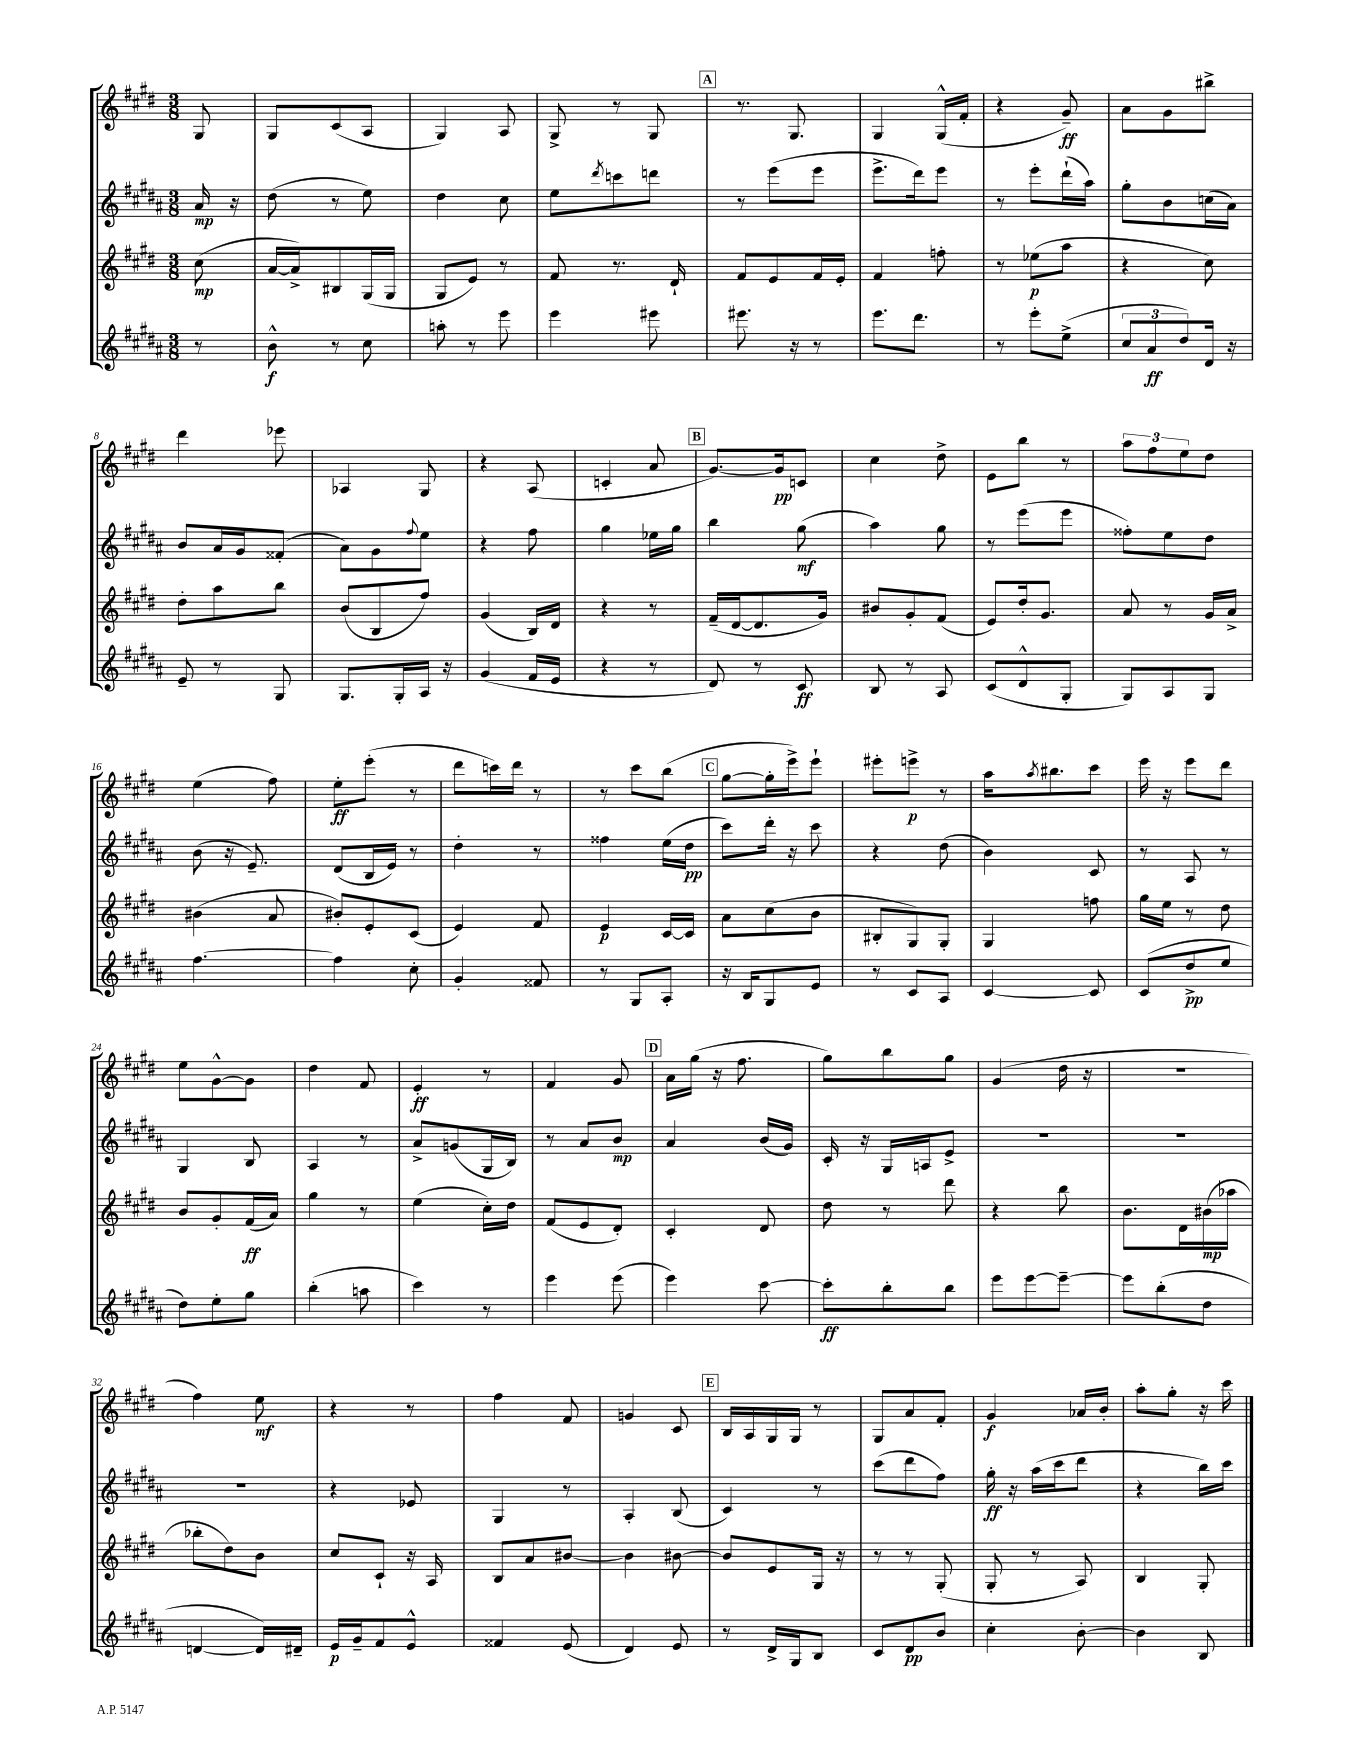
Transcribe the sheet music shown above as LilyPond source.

<<
\new StaffGroup <<
\new Staff = "s0" {
    \clef treble \key e \major \numericTimeSignature \time 3/8 \partial 8
    gis8 |
    gis8 cis'8( a8 |
    gis4) a8 |
    gis8-> r8 gis8 |
    \mark \markup { \box "A" } r8. gis8. |
    gis4 gis16-^( fis'16-. |
    r4 gis'8--\ff) |
    a'8 gis'8 bis''8-> |
    dis'''4 ees'''8 |
    aes4 gis8 |
    r4 a8( |
    c'4-. a'8 |
    \mark \markup { \box "B" } gis'8.~) gis'16\pp c'8 |
    cis''4 dis''8-> |
    e'8 b''8 r8 |
    \tuplet 3/2 { a''8 fis''8 e''8 } dis''8 |
    e''4( fis''8) |
    e''8-.\ff e'''8-.( r8 |
    dis'''8 c'''16) dis'''16 r8 |
    r8 cis'''8 b''8( |
    \mark \markup { \box "C" } gis''8~ gis''16-. e'''16->) e'''8-! |
    eis'''8-. e'''8->\p r8 |
    a''16 \acciaccatura { a''8 } bis''8. cis'''8 |
    e'''16 r16 e'''8 dis'''8 |
    e''8 gis'8~-^ gis'8 |
    dis''4 fis'8 |
    e'4-.\ff r8 |
    fis'4 gis'8 |
    \mark \markup { \box "D" } a'16 gis''16( r16 fis''8. |
    gis''8) b''8 gis''8 |
    gis'4( dis''16 r16 |
    R4. |
    fis''4) e''8\mf |
    r4 r8 |
    fis''4 fis'8 |
    g'4 cis'8 |
    \mark \markup { \box "E" } b16 a16 gis16 gis16 r8 |
    gis8 a'8 fis'8-. |
    gis'4\f aes'16 b'16-. |
    a''8-. gis''8-. r16 cis'''16 \bar "|." |
}
\new Staff = "s1" {
    \clef treble \key b \major \numericTimeSignature \time 3/8 \partial 8
    ais'16\mp r16 |
    dis''8( r8 e''8) |
    dis''4 cis''8 |
    e''8 \acciaccatura { dis'''8 } c'''8 d'''8 |
    \mark \markup { \box "A" } r8 e'''8( e'''8 |
    e'''8.-> dis'''16) e'''8 |
    r8 e'''8-. dis'''16-!( ais''16) |
    gis''8-. b'8 c''16( ais'16) |
    b'8 ais'16 gis'16 fisis'8-.( |
    ais'8) gis'8 \appoggiatura { fis''8 } e''8 |
    r4 fis''8 |
    gis''4 ees''16 gis''16 |
    \mark \markup { \box "B" } b''4 gis''8\mf( |
    ais''4) gis''8 |
    r8 e'''8( e'''8 |
    fisis''8-.) e''8 dis''8 |
    b'8( r16 e'8.--) |
    dis'8( b16 e'16) r8 |
    dis''4-. r8 |
    fisis''4 e''16( dis''16\pp |
    \mark \markup { \box "C" } cis'''8) dis'''16-. r16 cis'''8 |
    r4 dis''8( |
    b'4) cis'8 |
    r8 ais8 r8 |
    gis4 b8 |
    ais4 r8 |
    ais'8-> g'8( gis16 b16) |
    r8 ais'8 b'8\mp |
    \mark \markup { \box "D" } ais'4 b'16( gis'16) |
    cis'16-. r16 gis16 a16 e'8-> |
    R4. |
    R4. |
    R4. |
    r4 ees'8 |
    gis4 r8 |
    ais4-. b8( |
    \mark \markup { \box "E" } cis'4) r8 |
    cis'''8( dis'''8 fis''8) |
    gis''16-.\ff r16 ais''16( cis'''16 dis'''8 |
    r4 b''16) cis'''16 \bar "|." |
}
\new Staff = "s2" {
    \clef treble \key e \major \numericTimeSignature \time 3/8 \partial 8
    cis''8\mp( |
    a'16~ a'16->) bis8 gis16( gis16 |
    gis8 e'8) r8 |
    fis'8 r8. dis'16-! |
    \mark \markup { \box "A" } fis'8 e'8 fis'16 e'16-. |
    fis'4 f''8-. |
    r8 ees''8\p( a''8 |
    r4 cis''8) |
    dis''8-. a''8 b''8 |
    b'8( b8 fis''8) |
    gis'4( b16) dis'16 |
    r4 r8 |
    \mark \markup { \box "B" } fis'16--( dis'16~ dis'8. gis'16) |
    bis'8 gis'8-. fis'8( |
    e'8) dis''16-. gis'8. |
    a'8 r8 gis'16 a'16-> |
    bis'4( a'8 |
    bis'8-.) e'8-. cis'8( |
    e'4) fis'8 |
    e'4\p cis'16~ cis'16 |
    \mark \markup { \box "C" } a'8 cis''8( b'8 |
    bis8-. gis8) gis8-. |
    gis4 f''8 |
    gis''16 e''16 r8 dis''8 |
    b'8 gis'8-. fis'16\ff( a'16) |
    gis''4 r8 |
    e''4( cis''16-.) dis''16 |
    fis'8( e'8 dis'8-.) |
    \mark \markup { \box "D" } cis'4-. dis'8 |
    dis''8 r8 dis'''8 |
    r4 b''8 |
    b'8. dis'16 bis'16\mp( aes''16 |
    bes''8-. dis''8) b'8 |
    cis''8 cis'8-! r16 a16 |
    b8 a'8 bis'8~ |
    bis'4 bis'8~ |
    \mark \markup { \box "E" } bis'8 e'8 gis16 r16 |
    r8 r8 gis8-.( |
    gis8-. r8 a8) |
    b4 gis8-. \bar "|." |
}
\new Staff = "s3" {
    \clef treble \key b \major \numericTimeSignature \time 3/8 \partial 8
    r8 |
    b'8-^\f r8 cis''8 |
    a''8-. r8 e'''8 |
    e'''4 eis'''8 |
    \mark \markup { \box "A" } eis'''8. r16 r8 |
    e'''8. dis'''8. |
    r8 e'''8-. e''8->( |
    \tuplet 3/2 { cis''8 ais'8\ff dis''8) } dis'16 r16 |
    e'8-- r8 gis8 |
    gis8. gis16-. ais16 r16 |
    gis'4( fis'16 e'16 |
    r4 r8 |
    \mark \markup { \box "B" } dis'8) r8 cis'8\ff |
    b8 r8 ais8 |
    cis'8( dis'8-^ gis8-. |
    gis8) ais8 gis8 |
    fis''4.~ |
    fis''4 cis''8-. |
    gis'4-. fisis'8 |
    r8 gis8 ais8-. |
    \mark \markup { \box "C" } r16 b16 gis8 e'8 |
    r8 cis'8 ais8 |
    cis'4~ cis'8 |
    cis'8( dis''8->\pp e''8 |
    dis''8) e''8-. gis''8 |
    b''4-.( a''8 |
    cis'''4) r8 |
    e'''4 e'''8( |
    \mark \markup { \box "D" } e'''4) cis'''8~ |
    cis'''8-.\ff b''8-. b''8 |
    e'''8 e'''8~ e'''8~-- |
    e'''8 b''8-.( dis''8 |
    d'4~ d'16) dis'16-- |
    e'16\p gis'16-- fis'8 e'8-^ |
    fisis'4 e'8( |
    dis'4) e'8 |
    \mark \markup { \box "E" } r8 dis'16-> gis16 b8 |
    cis'8 dis'8\pp b'8 |
    cis''4-. b'8~-. |
    b'4 b8 \bar "|." |
}
>>
>>
